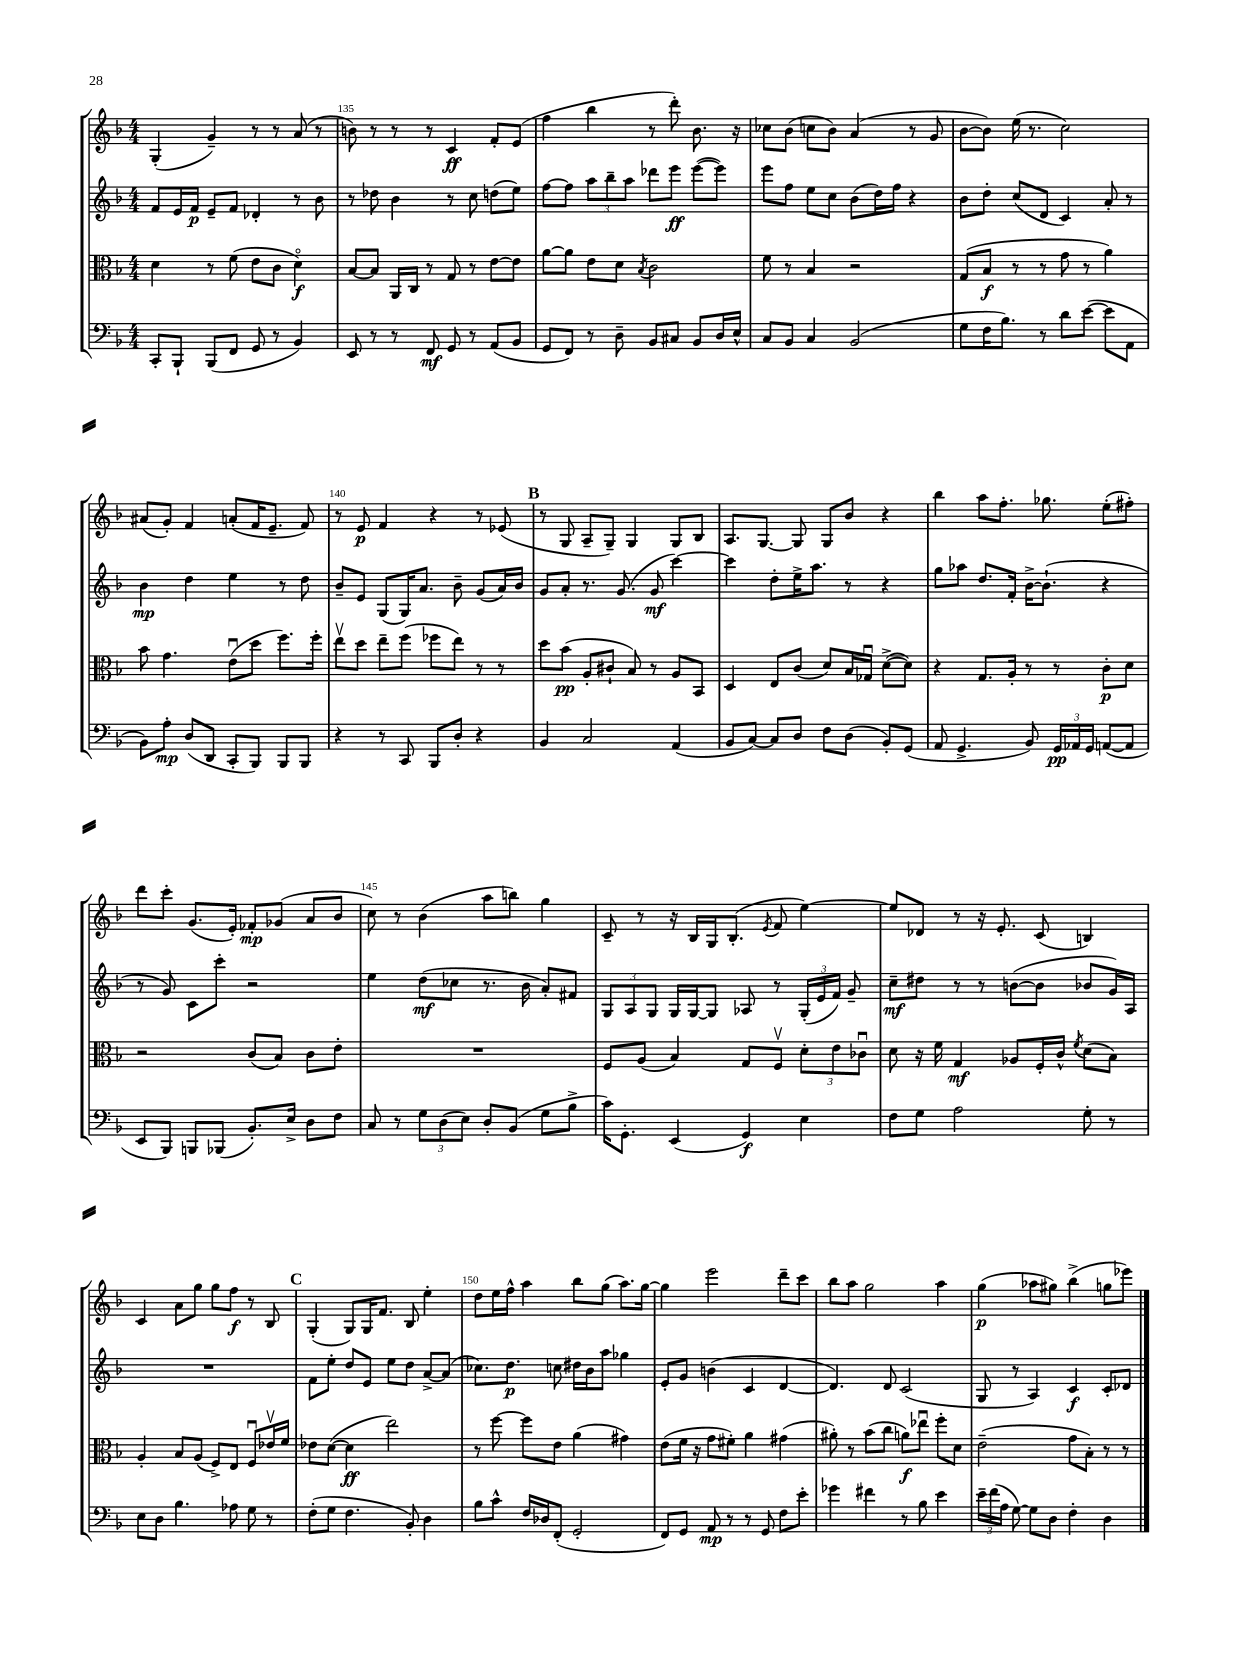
<<
\new StaffGroup <<
\new Staff = "s0" {
    \clef treble \key f \major \numericTimeSignature \time 4/4
    \autoBeamOff g4-.( g'4--) r8 r8 a'8( r8 |
    b'8) r8 r8 r8 c'4\ff f'8[-. e'8]( |
    f''4 bes''4 r8 d'''8-.) bes'8. r16 |
    ces''8[ bes'8]( c''8[ bes'8]) a'4( r8 g'8 |
    bes'8[~ bes'8]) e''16( r8. c''2) |
    ais'8[( g'8]-.) f'4 a'8[-.( f'16 e'8.]-- f'8) |
    r8 e'8\p f'4 r4 r8 ees'8( |
    \mark \markup { \bold "B" } r8 g8 a8[-- g8]--) g4 g8[ bes8] |
    a8.[ g8.]~ g8 g8[ bes'8] r4 |
    bes''4 a''8[ f''8.]-. ges''8. e''8[-.( fis''8]-.) |
    d'''8[ c'''8]-. g'8.[( e'16]-.) fes'8[-.\mp ges'8]( a'8[ bes'8] |
    c''8) r8 bes'4( a''8[ b''8]) g''4 |
    c'8-- r8 r16 bes16[ g16 bes8.]-.( \acciaccatura { e'8 } f'8 e''4~) |
    e''8[ des'8] r8 r16 e'8.-. c'8( b4) |
    c'4 a'8[ g''8] g''8[ f''8]\f r8 bes8 |
    \mark \markup { \bold "C" } g4-.( g8[) g16 f'8.] bes8 e''4-. |
    d''8[ e''16 f''16]-^ a''4 bes''8[ g''8]( a''8.[) g''16]~ |
    g''4 e'''2 d'''8[-- c'''8] |
    bes''8[ a''8] g''2 a''4 |
    g''4\p( aes''8[ gis''8]) bes''4->( g''8[ ees'''8]) \bar "|." |
}
\new Staff = "s1" {
    \clef treble \key f \major \numericTimeSignature \time 4/4
    \autoBeamOff f'8[ e'16 f'16]\p e'8[-- f'8] des'4-. r8 bes'8 |
    r8 des''8 bes'4 r8 c''8 d''8[( e''8]) |
    f''8[~ f''8] \tuplet 3/2 { a''8[ bes''8-- a''8] } des'''8[ e'''8]\ff e'''8[~( e'''8]) |
    e'''8[ f''8] e''8[ c''8] bes'8[( d''16) f''16] r4 |
    bes'8[ d''8]-. c''8[( d'8] c'4) a'8-. r8 |
    bes'4\mp d''4 e''4 r8 d''8 |
    bes'8[-- e'8] g8[( g16) a'8.] bes'8-- g'8[( a'16) bes'16] |
    \mark \markup { \bold "B" } g'8[ a'8]-. r8. g'8.( g'8\mf c'''4~) |
    c'''4 d''8[-. e''16-> a''8.] r8 r4 |
    g''8[ aes''8] d''8.[ f'16]-. bes'16[~-> bes'8.]-!( r4 |
    r8 g'8) c'8[ c'''8]-. r2 |
    e''4 d''8[\mf( ces''8] r8. bes'16 a'8[-.) fis'8] |
    \tuplet 3/2 { g8[ a8 g8] } g16[ g16~ g8] aes8 r8 \tuplet 3/2 { g16[-.( e'16 f'16]) } g'8-- |
    c''8[--\mf dis''8] r8 r8 b'8[~( b'8] bes'8[ g'16) a16] |
    R1 |
    \mark \markup { \bold "C" } f'8[ e''8]-. d''8[ e'8] e''8[ d''8] a'8[~-> a'8]( |
    ces''8.[) d''8.]\p c''8 dis''16[ bes'16 a''8] ges''4 |
    e'8[-. g'8] b'4( c'4 d'4~ |
    d'4.) d'8 c'2( |
    g8 r8 a4) c'4\f c'8[-. des'8] \bar "|." |
}
\new Staff = "s2" {
    \clef alto \key f \major \numericTimeSignature \time 4/4
    \autoBeamOff d'4 r8 f'8( e'8[ c'8] d'4\flageolet\f) |
    bes8[~ bes8] a,16[ c16] r8 g8 r8 e'8[~ e'8] |
    a'8[~ a'8] e'8[ d'8] \acciaccatura { bes8 } c'2 |
    f'8 r8 bes4 r2 |
    g8[( bes8]\f r8 r8 g'8 r8 a'4) |
    bes'8 g'4. e'8[\downbow( d''8] f''8.[) f''16]-. |
    e''8[\upbow d''8] e''8[-- f''8]( fes''8[ e''8]) r8 r8 |
    \mark \markup { \bold "B" } d''8[ bes'8]\pp( a8[-. cis'8]-! bes8) r8 a8[ bes,8] |
    d4 e8[ c'8]( d'8[) bes16 ges16]\downbow d'8[~->( d'8]) |
    r4 g8.[ a16]-. r8 r8 c'8[-.\p d'8] |
    r2 c'8[( bes8]) c'8[ e'8]-. |
    R1 |
    f8[ a8]( bes4) g8[ f8]\upbow \tuplet 3/2 { d'8[-. e'8 ces'8]\downbow } |
    d'8 r16 f'16 g4\mf aes8[ f16-. c'16]-^ \acciaccatura { f'8 } d'8[( bes8]) |
    a4-. bes8[ a8]( f8[->) e8] f8[\downbow ees'16\upbow f'16] |
    \mark \markup { \bold "C" } ees'8[ d'8]~( d'4\ff e''2) |
    r8 f''8~ f''8[ e'8] a'4( gis'4) |
    e'8[( f'16] r16 g'8[ fis'8]-.) a'4 gis'4( |
    ais'8-.) r8 bes'8[( c''8] a'8[\f) ees''8]\downbow f''8[-. d'8] |
    e'2--( g'8[ bes8]-.) r8 r8 \bar "|." |
}
\new Staff = "s3" {
    \clef bass \key f \major \numericTimeSignature \time 4/4
    \autoBeamOff c,8[-. bes,,8]-! bes,,8[( f,8] g,8 r8 bes,4) |
    e,8 r8 r8 f,8\mf g,8 r8 a,8[( bes,8] |
    g,8[ f,8]) r8 d8-- bes,8[ cis8] bes,8[ d16 e16]-^ |
    c8[ bes,8] c4 bes,2( |
    g8[ f16 bes8.]) r8 d'8[ e'8]~( e'8[ a,8] |
    bes,8[) a8]-.\mp d8[( d,8] c,8[-. bes,,8]) bes,,8[ bes,,8] |
    r4 r8 c,8 bes,,8[ d8]-. r4 |
    \mark \markup { \bold "B" } bes,4 c2 a,4( |
    bes,8[ c8]~) c8[ d8] f8[ d8]( bes,8[-.) g,8]( |
    a,8 g,4.-> bes,8) \tuplet 3/2 { g,16[\pp aes,16 g,16] } a,8[~( a,8] |
    e,8[ bes,,8]) b,,8[ bes,,8]( bes,8.[-.) e16]-> d8[ f8] |
    c8 r8 \tuplet 3/2 { g8[ d8( e8]) } d8[-. bes,8]( g8[ bes8]-> |
    c'16[) g,8.]-. e,4( g,4\f) e4 |
    f8[ g8] a2 g8-. r8 |
    e8[ d8] bes4. aes8 g8 r8 |
    \mark \markup { \bold "C" } f8[-.( g8] f4. bes,8-.) d4 |
    bes8[ c'8]-^ f16[ des16 f,8]-.( g,2-. |
    f,8[) g,8] a,8\mp r8 r8 g,8 f8[ e'8]-. |
    ges'4 fis'4 r8 bes8 e'4 |
    \tuplet 3/2 { e'16[-- f'16( a16] } g8~) g8[ d8] f4-. d4 \bar "|." |
}
>>
>>
\layout { \context { \Score currentBarNumber = #134 \override BarNumber.break-visibility = ##(#f #t #t) barNumberVisibility = #(every-nth-bar-number-visible 5) } }
